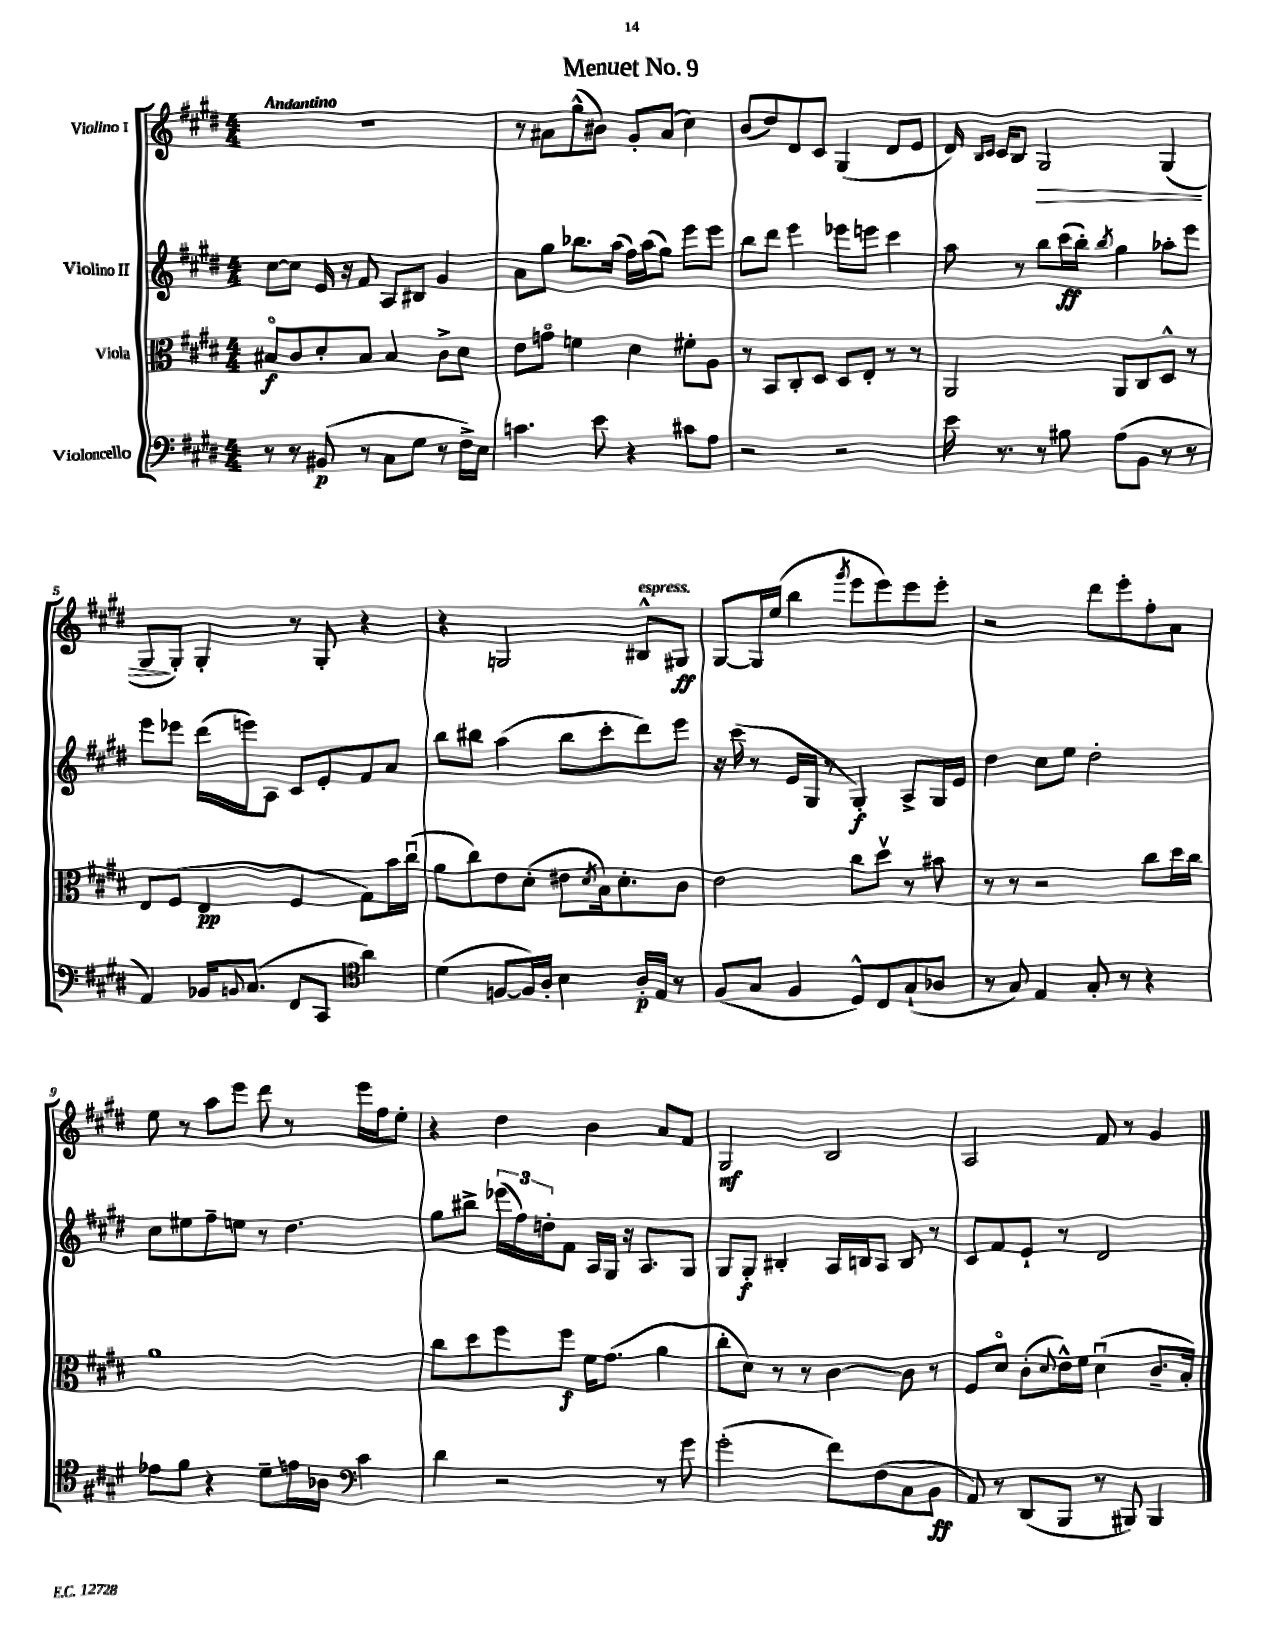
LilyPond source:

\header { title = "Menuet No. 9" }
<<
\new StaffGroup <<
\new Staff = "s0" \with { instrumentName = "Violino I" } {
    \clef treble \key e \major \numericTimeSignature \time 4/4 \tempo "Andantino"
    R1 |
    r8 ais'8 gis''8-^( bis'8) gis'8-. ais'8( cis''4) |
    b'8( dis''8) dis'8 cis'8 gis4( dis'8 e'8 |
    dis'16) \grace { b16 cis'16 } cis'16 b8 gis2\> gis4( |
    gis8\! gis8-.) gis4-. r8 gis8-. r4 |
    r4 g2 bis8-^^\markup { \italic "espress." } gis8\ff |
    gis8~ gis16 e''16( b''4 \acciaccatura { gis'''8 } e'''8 e'''8) e'''8 e'''8-. |
    r2 dis'''8 e'''8-. fis''8-. a'8 |
    e''8 r8 a''8 e'''8 dis'''8 r8 e'''16 fis''16 e''8-. |
    r4 dis''4 b'4 a'8 fis'8 |
    gis2\mf b2 |
    a2 fis'8 r8 gis'4 \bar "|." |
}
\new Staff = "s1" \with { instrumentName = "Violino II" } {
    \clef treble \key e \major \numericTimeSignature \time 4/4
    cis''8~ cis''8 e'16 r16 fis'8 a8 bis8 gis'4 |
    a'8 gis''8 bes''8. a''16( fis''16) a''16( gis''8) e'''8 e'''8 |
    b''8 dis'''8 e'''4 ees'''8 e'''8 cis'''4 |
    a''8 r8 b''8 cis'''16\ff( b''16-.) \acciaccatura { b''8 } gis''4 aes''8-. e'''8 |
    e'''8 ees'''8 dis'''16( e'''16) a8 cis'8 e'8-. fis'8 a'8 |
    b''8 bis''8 a''4( bis''8 cis'''8-. dis'''8) e'''8 |
    r16 cis'''16( r8 e'16 gis16 r8 gis4-.\f) a8-> gis16 e'16 |
    dis''4 cis''8 e''8 dis''2-. |
    cis''8 eis''8 fis''8-- e''8 r8 dis''4. |
    gis''8 bis''8-> \tuplet 3/2 { ees'''16( fis''16) d''16-. } fis'8 a16 gis16 r16 a8. gis8 |
    gis8 gis8-.\f bis4-. a16 b16 a8 b8 r8 |
    cis'8 fis'8 e'8-! r8 dis'2 \bar "|." |
}
\new Staff = "s2" \with { instrumentName = "Viola" } {
    \clef alto \key e \major \numericTimeSignature \time 4/4
    bis8\flageolet\f cis'8 dis'8-. bis8 bis4 cis'8-> dis'8 |
    e'8 g'8\flageolet f'4 dis'4 fis'8-. a8 |
    r8 b,8 cis8-. dis8 dis8 e8-. r8 r8 |
    a,2 a,8 cis8 dis8-^ r8 |
    e8 fis8( e4\pp fis4 gis8) b'16 cis''16\downbow( |
    a'8 cis''8) e'8 dis'8-.( eis'8 \acciaccatura { dis'8 } b16) dis'8.-. cis'8 |
    e'2 cis''8 dis''8\upbow r8 bis'8 |
    r8 r8 r2 cis''8 dis''16 cis''16 |
    a'1 |
    cis''8 dis''8 fis''8 fis''8\f fis'16 gis'8.( a'4 |
    cis''8-. dis'8) r8 r8 cis'4~ cis'8 r8 |
    fis8 dis'8\flageolet cis'8-.( \appoggiatura { dis'8 } e'16-^) fis'16 dis'4\downbow( cis'8.-- b16-.) \bar "|." |
}
\new Staff = "s3" \with { instrumentName = "Violoncello" } {
    \clef bass \key e \major \numericTimeSignature \time 4/4
    r8 r8 bis,8\p( r8 cis8 gis8 r8 fis16->) e16 |
    c'4. e'8 r4 cis'8 a8 |
    r2 r2 |
    e'16 r8. r8 bis8 a8( b,8 r8 r8 |
    a,4) bes,16 \appoggiatura { b,8 } cis8.( fis,8 cis,8 \clef tenor a'4) |
    dis'4( f8~ f16) a16-. b4 a16-.\p e16 r8 |
    fis8( gis8 fis4 dis8-^) cis8 gis8-!( aes8 |
    r8 gis8) e4 gis8-. r8 r4 |
    ees'8 fis'8 r4 dis'8-- e'16 aes16 \clef bass cis'4 |
    dis'4 r2 r8 gis'8 |
    gis'2-.( fis'8) fis8( cis8 b,8\ff |
    a,8) r8 dis,8( b,,8 r8 bis,,8) bis,,4 \bar "|." |
}
>>
>>
